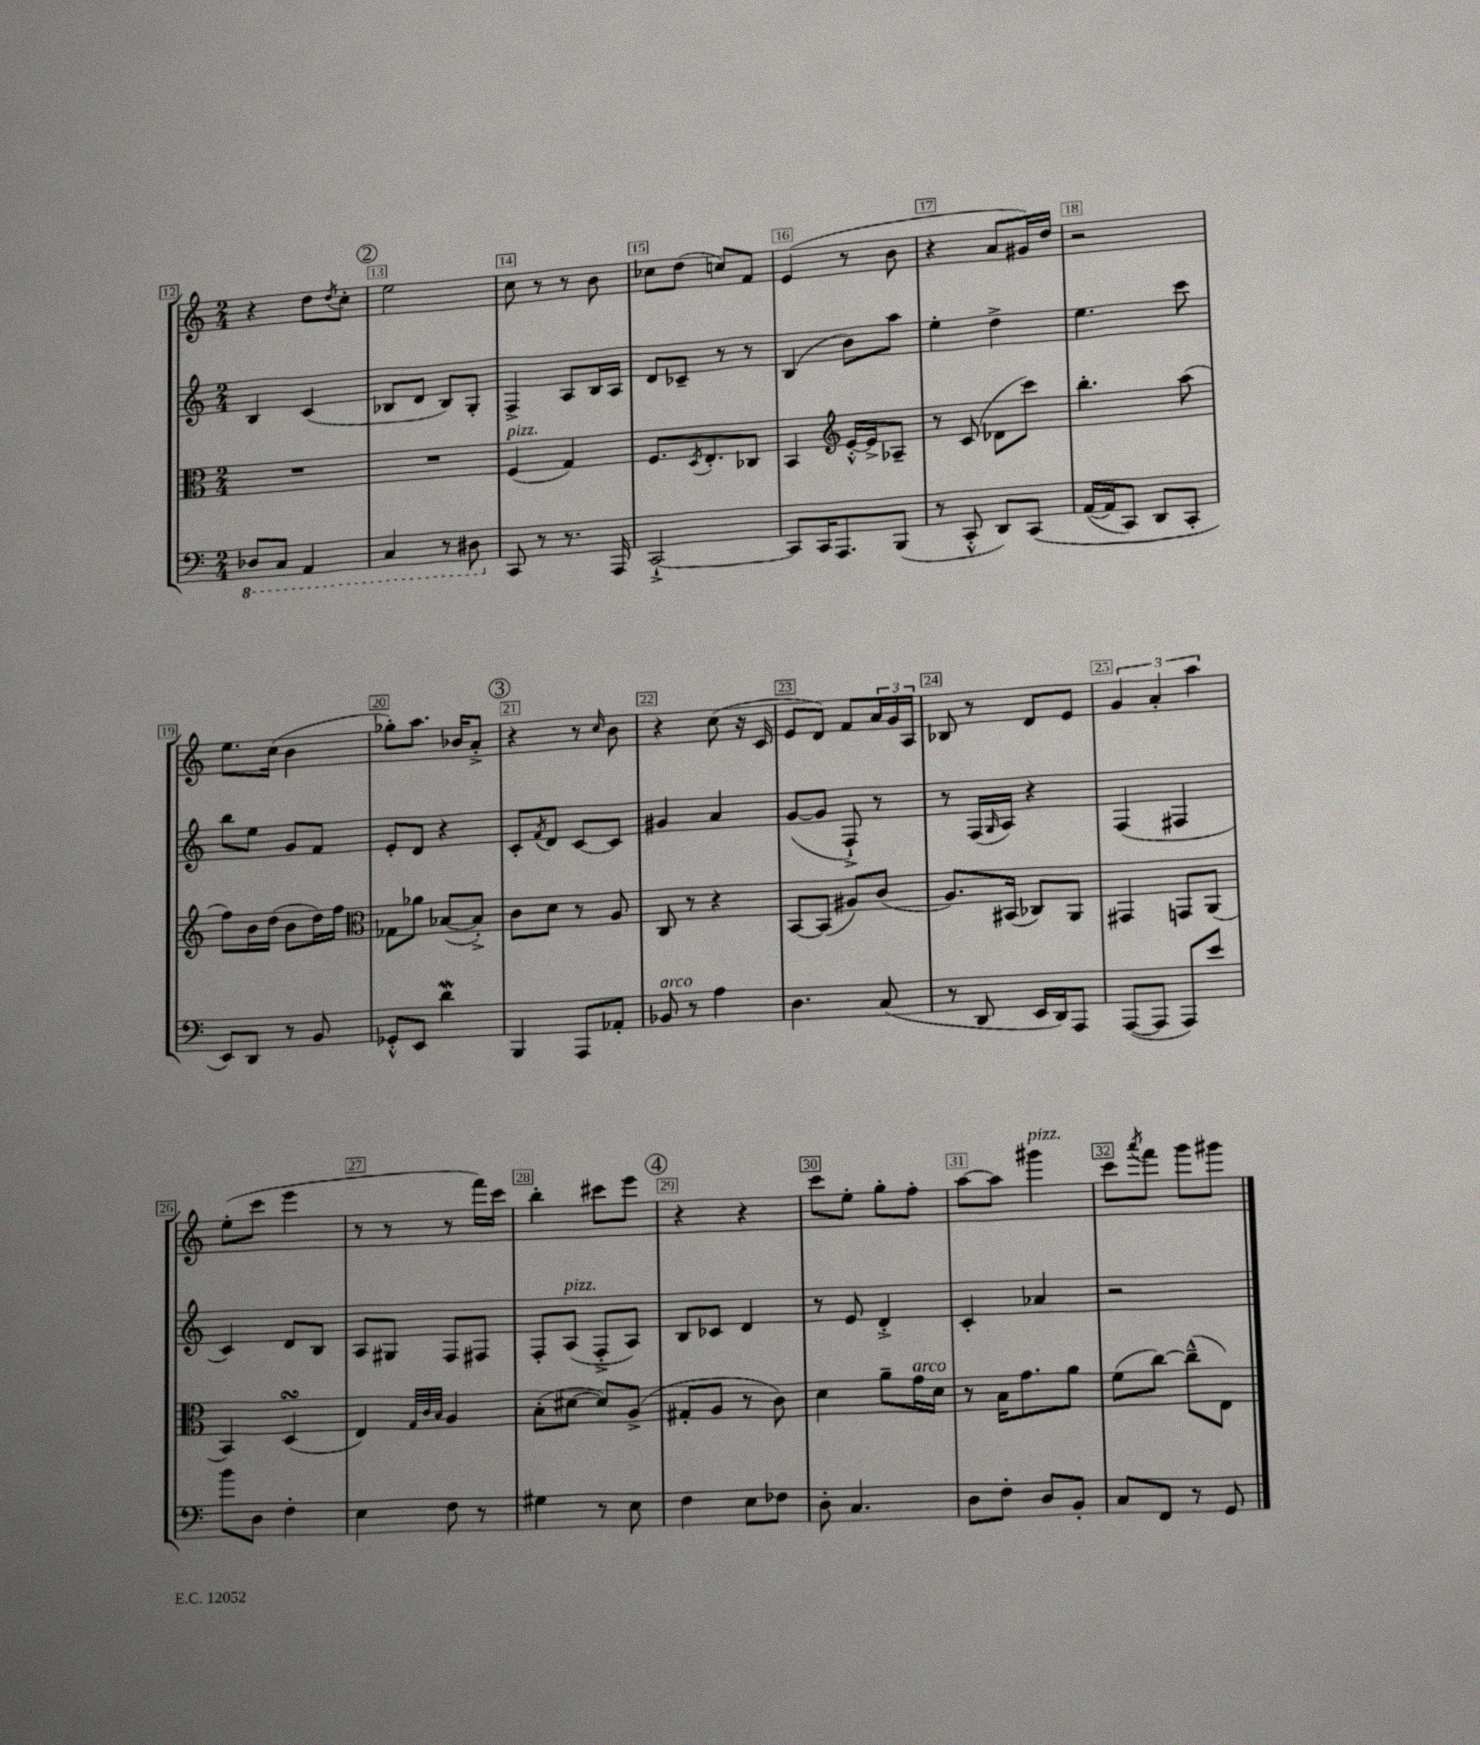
<<
\new StaffGroup <<
\new Staff = "s0" {
    \clef treble \key c \major \numericTimeSignature \time 2/4
    r4 d''8 \acciaccatura { d''8 } c''8-. |
    \mark \markup { \circle "2" } e''2 |
    c''8 r8 r8 b'8 |
    ces''8 d''8( c''8) f'8 |
    e'4( r8 b'8 |
    r4 a'8 gis'16) d''16 |
    r2 |
    e''8. c''16( b'4 |
    ges''8-.) a''8. bes'16 a'8-.-> |
    \mark \markup { \circle "3" } r4 r8 \grace { c''16 } b'8 |
    r4 c''8( r16 c'16 |
    e'8 d'8) f'8 \tuplet 3/2 { a'16 g'16 a16 } |
    bes8 r8 d'8 e'8 |
    \tuplet 3/2 { g'4 a'4-. a''4 } |
    e''8-.( c'''8 e'''4 |
    r8 r8 r8 f'''16) c'''16 |
    b''4-. cis'''8 e'''8 |
    \mark \markup { \circle "4" } r4 r4 |
    c'''8 e''8-. g''8-. f''8-. |
    a''8~ a''8 gis'''4^\markup { \italic "pizz." } |
    c'''8 \acciaccatura { a'''8 } f'''8 g'''8 gis'''8 \bar "|." |
}
\new Staff = "s1" {
    \clef treble \key c \major \numericTimeSignature \time 2/4
    b4 c'4( |
    \mark \markup { \circle "2" } bes8 d'8 bes8) g8-. |
    f4-> a8 b16 a16 |
    d'8 ces'8-- r8 r8 |
    b4( b'8) a''8 |
    e''4-. d''4-> |
    e''4. c'''8 |
    b''8 e''8 g'8 f'8 |
    e'8-. d'8 r4 |
    \mark \markup { \circle "3" } c'8-. \acciaccatura { f'8 } d'8 c'8~ c'8 |
    gis'4 a'4 |
    g'8~( g'8 f8-!->) r8 |
    r8 f16( \grace { g16 } a16) r4 |
    f4( fis4 |
    c'4) d'8 b8 |
    a8 gis8 f8 fis8 |
    f8-. a8^\markup { \italic "pizz." }( f8-.-> a8) |
    \mark \markup { \circle "4" } b8 ces'8 d'4 |
    r8 e'8 d'4-.-> |
    c'4-. aes'4 |
    r2 \bar "|." |
}
\new Staff = "s2" {
    \clef alto \key c \major \numericTimeSignature \time 2/4
    R2 |
    \mark \markup { \circle "2" } R2 |
    f4^\markup { \italic "pizz." }( g4) |
    f8. \acciaccatura { d8 } e8.-. ces8 |
    b,4 \clef treble e'16~-.-^ e'16-> aes8-- |
    r8 c'8( des'8 c'''8) |
    b''4.-. a''8( |
    f''8) b'16 d''16( b'8 d''16) f''16 |
    \clef alto ges8 aes'8 bes8~( bes8-.->) |
    \mark \markup { \circle "3" } c'8 d'8 r8 a8 |
    c8 r8 r4 |
    b,8~ b,8( ais8) c'8( |
    a8.) bis,16( ces8) a,8 |
    gis,4 g,8 a,8( |
    b,4) d4\turn( |
    e4) \grace { g32 c'32 b32 } a4 |
    b8-.( dis'8~ dis'8) a8->( |
    \mark \markup { \circle "4" } gis8-. a8 r8 c'8) |
    d'4 a'8-- g'16^\markup { \italic "arco" } d'16 |
    r8 b16 g'8. a'8 |
    f'8( c''8~) c''8---^( e8) \bar "|." |
}
\new Staff = "s3" {
    \clef bass \key c \major \numericTimeSignature \time 2/4
    \ottava #-1 des,8 c,8 a,,4 |
    \mark \markup { \circle "2" } c,4 r8 dis,8 \ottava #0 |
    c,8 r8 r8. a,,16 |
    c,2~-!-> |
    c,8 c,16 a,,8. b,,8( |
    r8 c,8-.-^ d,8) c,8\( |
    a,16~( a,16 c,8) d,8 c,8-. |
    e,8\) d,8 r8 b,8 |
    ges,8-.-^ e,8 d'4\mordent |
    \mark \markup { \circle "3" } b,,4 a,,8 aes,8-. |
    bes,8^\markup { \italic "arco" } r8 a4 |
    d4. c8( |
    r8 d,8 e,16 d,16) a,,8 |
    a,,8~( a,,8 a,,8) e'8 |
    b'8 d8 f4-. |
    e4 f8 r8 |
    gis4 r8 e8 |
    \mark \markup { \circle "4" } f4 e8 fes8 |
    d8-. c4. |
    d8 f8-. d8 b,8-. |
    c8 f,8 r8 g,8 \bar "|." |
}
>>
>>
\layout { \context { \Score currentBarNumber = #12 \override BarNumber.break-visibility = ##(#f #t #t) barNumberVisibility = #all-bar-numbers-visible \override BarNumber.stencil = #(make-stencil-boxer 0.1 0.3 ly:text-interface::print) } }
